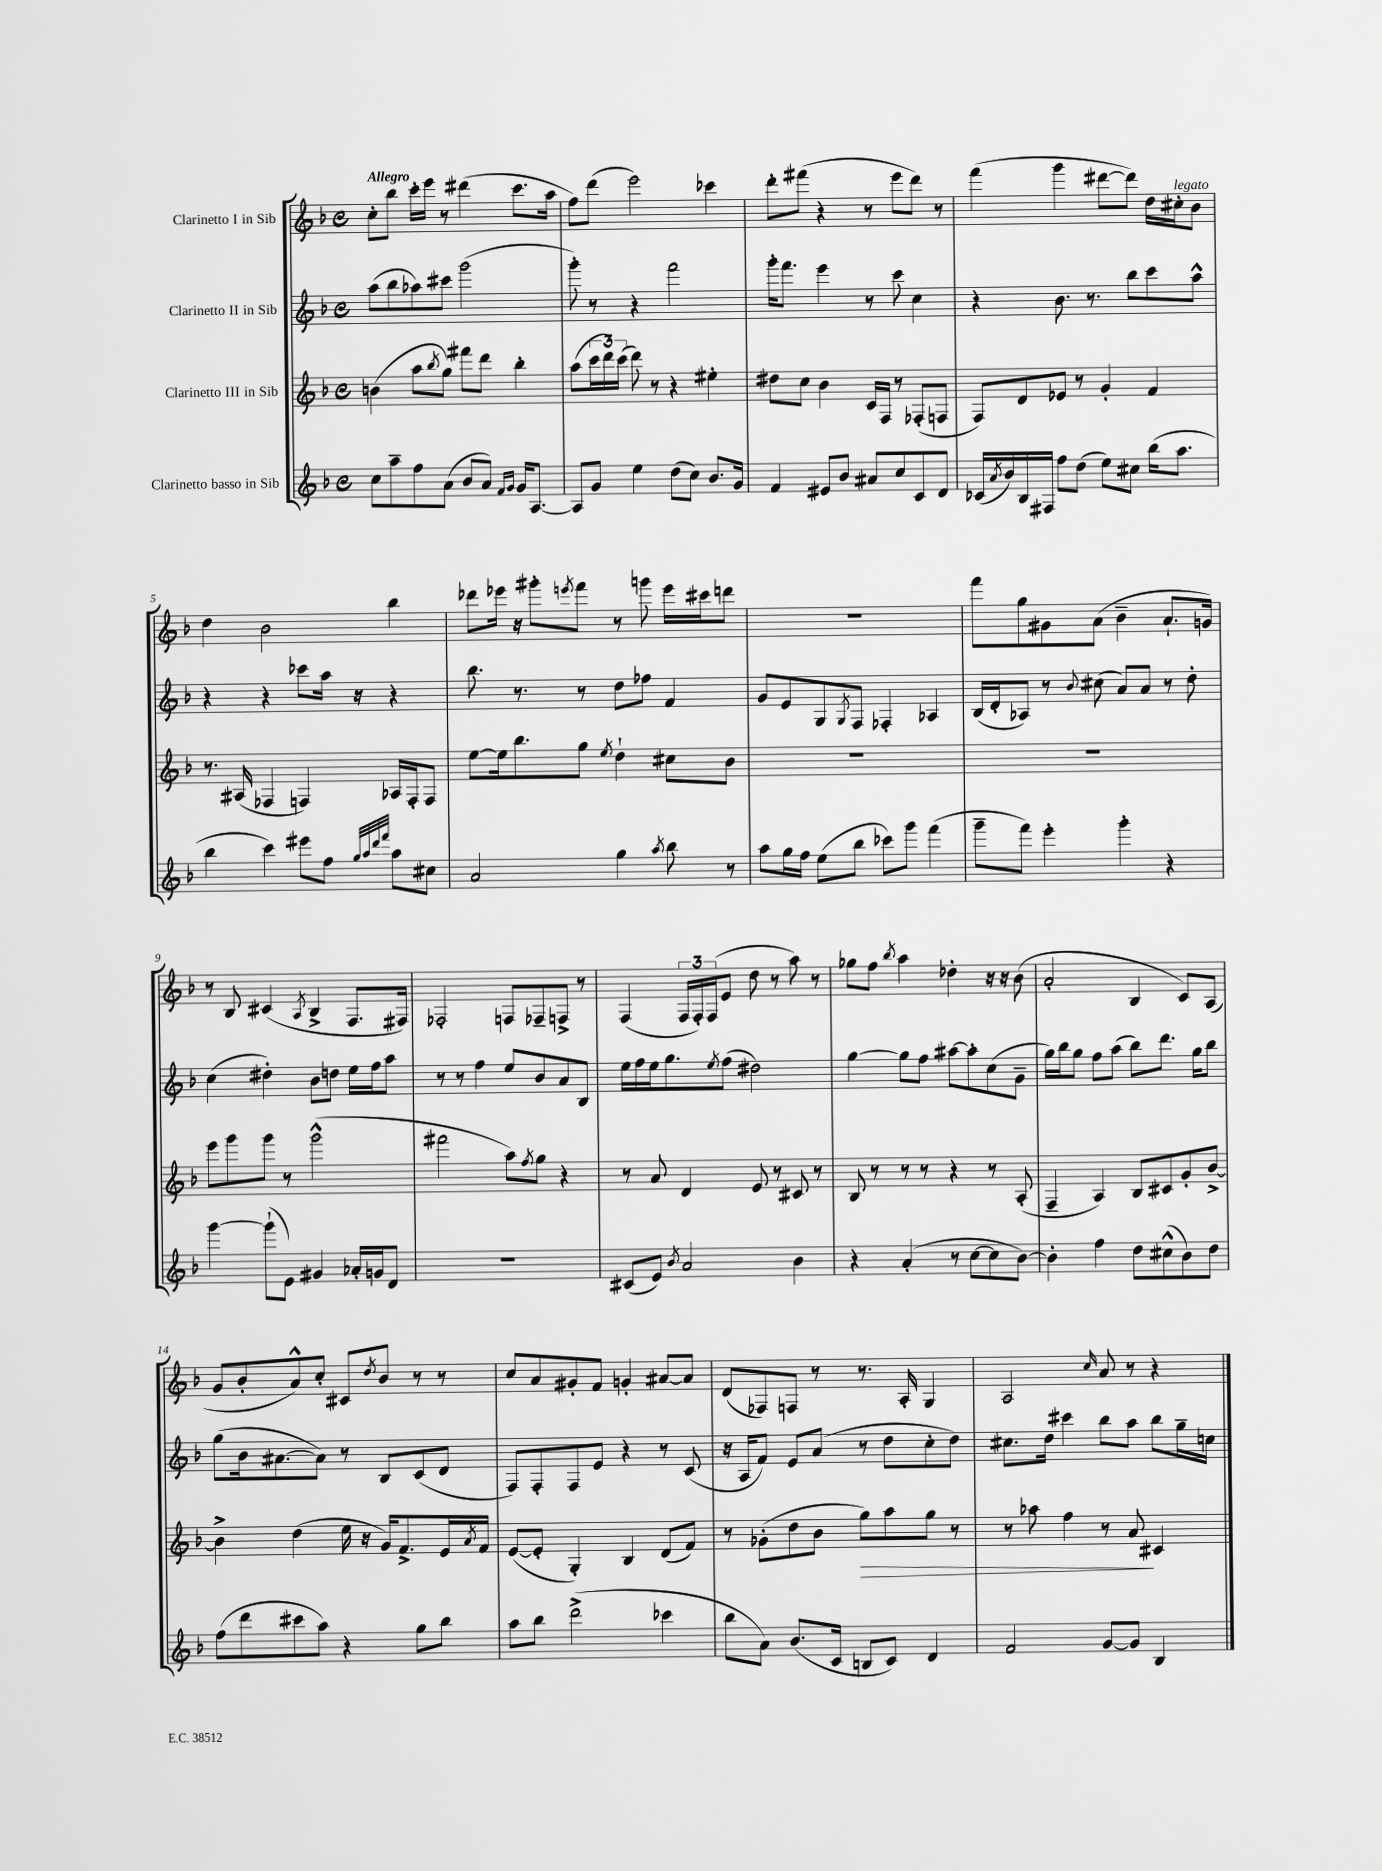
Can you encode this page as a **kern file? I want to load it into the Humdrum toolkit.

**kern	**kern	**kern	**kern
*staff4	*staff3	*staff2	*staff1
*clefG2	*clefG2	*clefG2	*clefG2
*k[b-]	*k[b-]	*k[b-]	*k[b-]
*M4/4	*M4/4	*M4/4	*M4/4
*met(c)	*met(c)	*met(c)	*met(c)
8cc\L	(4b\	(8aa\L	8cc'\L
8aa~\	.	8bb-\	8bb-\J
8ff\	8aa\L	8aa-\)	16ccc'\LL
.	.	.	16eee\JJ
.	8qbb-/	.	.
(8a\J	8gg\J)	8ccc#\J	8r
8b-/L	8fff#\L	(2ggg\	(4ddd#\
8a/J)	8ddd\J	.	.
16qqf/LL	.	.	.
16qqg/JJ	.	.	.
16g/LK	4bb-'\	.	8.ccc\L
[8.A/J	.	.	.
.	.	.	16aa\Jk
=	=	=	=
8A/]L	(8aa\L	8ggg'\)	8ff\L)
8g/J	24ccc\L	8r	(8ddd\J
.	24ddd\)	.	.
.	(24ccc\JJ	.	.
4ee\	8ddd\)	4r	2eee\)
.	8r	.	.
(8dd\L	4r	2fff\	.
8cc\J)	.	.	.
8.b-/L	4ee#'\	.	4ccc-\
16g/Jk	.	.	.
=	=	=	=
4f/	8dd#\L	16ggg'\LK	8ddd'\L
.	.	8.fff\J	.
.	8cc\J	.	(8fff#\J
8e#/L	4b-\	4eee\	4r
8b-/J	.	.	.
8a#/L	16c/LL	8r	8r
.	16F/JJ	.	.
8cc/	8r	8ccc\	8eee\L
8c/	(8F-'/L	4cc\	8ddd\J)
8d/J	8F/J	.	8r
=	=	=	=
(16c-/LL	8F/L)	4r	(4fff\
8qa/	.	.	.
16b-/)	.	.	.
16B-/	8d/	.	.
16F#/JJ	.	.	.
8ff\L	8e-/J	8.b-\	4ggg\
(8dd\J	8r	.	.
.	.	8.r	.
8ee\L)	4g'/	.	[8ddd#\L
8cc#\J	.	8bb-\L	8ddd#\]J)
(16bb-\LK	4f/	8ccc\	16dd\LL
8.aa\J	.	.	16cc#'\J
.	.	8aa^^\J	8b-\J
=	=	=	=
4bb-\	8.r	4r	4dd\
.	(16A#/	.	.
4ccc\)	4F-/	4r	2b-\
8eee#\L	4F/)	8ccc-\L	.
8ff\J	.	16aa\Jk	.
.	.	16r	.
32qqgg/LLL	.	.	.
32qqaa/	.	.	.
32qqddd/	.	.	.
32qqfff/JJJ	.	.	.
8aa\L	16A-/LL	4r	4bb-\
.	16F'/J	.	.
8cc#\J	8F/J	.	.
=	=	=	=
2a/	[8ee\L	8.bb-\	8ddd-\L
.	16ee\]k	.	16eee-\Jk
.	8.bb-\	8.r	16r
.	.	.	8ggg#'\L
.	.	.	8qeee/
.	8gg\J	8r	8fff\J
.	8qee/	.	.
4gg\	4dd`\	8dd\L	8r
.	.	8ff-\J	8ggg\
8qaa/	.	.	.
8bb-\	8cc#\L	4f/	16eee\LL
.	.	.	16ccc#\J
8r	8b-\J	.	8ddd\J
=	=	=	=
8aa\L	1r	8g/L	1r
16gg\L	.	8e/	.
16ff\JJ	.	.	.
(8ee\L	.	8G/	.
.	.	8qG/	.
8bb-\J	.	8F/J	.
8ccc-\L)	.	4F-'/	.
8ggg\J	.	.	.
(4fff\	.	4A-/	.
=	=	=	=
8ggg~\L	1r	(16B-/LL	8fff\L
.	.	16d'/J	.
8fff\J)	.	8A-/J)	8gg\
4eee'\	.	8r	8g#\
.	.	8qqb-/	.
.	.	(8cc#\	(8a\J
4ggg'\	.	8a/L)	4b-~\
.	.	8a/J	.
4r	.	8r	8.a`/L
.	.	8dd'\	.
.	.	.	16g/Jk)
=	=	=	=
[4ggg\	8eee\L	(4cc\	8r
.	8ggg\	.	8B-/
(8ggg`\]L	8ggg\J	4dd#'\)	(4c#/
8e\J)	8r	.	.
.	.	.	8qA/
4g#/	(2ggg^^\	8b-\L	4B-^/
.	.	8dd\J	.
16a-'/LL	.	16ee\LL	8.F/L
16g/J	.	16ff\J	.
8d/J	.	8aa\J	.
.	.	.	16F#/Jk)
=	=	=	=
1r	2fff#\	8r	2F-'/
.	.	8r	.
.	.	4ff\	.
.	8aa\L)	8ee/L	8F/L
.	8qff/	.	.
.	8gg\J	8b-/	8F-~/
.	4r	8a/	8F^/J
.	.	8B-/J	8r
=	=	=	=
(8c#/L	8r	16ee\LL	(4F/
.	.	16ff\	.
8e/J)	8a/	16ee\J	.
.	.	8.gg\	.
8qb-/	.	.	.
2a/	4d/	.	24F/LL
.	.	.	24F'/)
.	.	.	(24F/J
.	.	8qee/	.
.	.	(8ff\J	8e/J
.	8e/	2dd#\)	8dd\
.	8r	.	8r
4b-\	8c#/	.	8aa\)
.	8r	.	8r
=	=	=	=
4r	8B-/	[4gg\	8gg-\L
.	8r	.	8ff\J
.	.	.	8qbb-/
(4a'/	8r	8gg\]L	4aa\
.	8r	8ff\J	.
8r	4r	[8aa#\L	4dd-'\
[8cc\L	.	8aa#'\]	.
8cc\]	8r	(8cc\	16r
.	.	.	16r
[8b-\J)	(8A'/	8g~\J	(8b-\
=	=	=	=
4b-'\]	4F~/	16gg\LL)	2a'/
.	.	16bb-\J	.
.	.	8gg\J	.
4ff\	4A/)	8ff\L	.
.	.	(8aa\J	.
8dd\L	8B-/L	8bb-\L)	4B-/
(8cc#^^\	8c#/	8.ddd\J	.
8b-\)	8g'/	.	8c/L)
.	.	16gg\LK	.
8dd\J	[8b-^/J	8bb-\J	(8A/J
=	=	=	=
(8ff\L	4b-^\]	(8gg\L	8g/L
8ddd\	.	16b-\k	8b-'/
.	.	[8.a#\	.
8ccc#\	(4dd\	.	8a^^/)
8aa\J)	.	8a#\]J)	8cc'/J
4r	16ee\	8r	8c#/L
.	16r	.	.
.	.	.	8qdd/
.	16g/LK)	8B-/L	8b-/J
.	8.f^/	.	.
8gg\L	.	(8c/	8r
8bb-\J	16e/L	8d/J	8r
.	8qa/	.	.
.	16f/JJ	.	.
=	=	=	=
8aa\L	([8e/L	8F/L)	8cc/L
8bb-\J	8e'/]J	8F'/	8a/
(2ddd^\	4G'/)	8F/	8g#'/
.	.	8e/J	8f/J
.	4B-/	4r	4g'/
4ccc-\	(8d/L	8r	[8a#/L
.	8f/J)	(8c/	8a#/]J
=	=	=	=
8bb-\L	8r	16r	(8d/L
.	.	16A/LK	.
8a\J)	(8g-'\L	8f/J)	8F-/)
(8.b-/L	8dd\	8e/L	8F/J
.	8b-\J	(8a/J	8r
16c/Jk	.	.	.
8B/L	8gg\L)	8r	8.r
8c/J)	8aa\	8dd\L	.
.	.	.	16A'/
4d/	8gg\J	8cc'\	4G/
.	8r	8dd\J)	.
=	=	=	=
2f/	8r	8.cc#\L	2A/
.	8aa-\	.	.
.	.	16dd\Jk	.
.	4ff\	4ccc#\	.
.	.	.	16qqcc/
[8g/L	8r	8bb-\L	8a/
8g/]J	8a/	8aa\J	8r
4B-/	4c#/	8bb-\L	4r
.	.	16gg~\L	.
.	.	16cc\JJ	.
==	==	==	==
*-	*-	*-	*-
